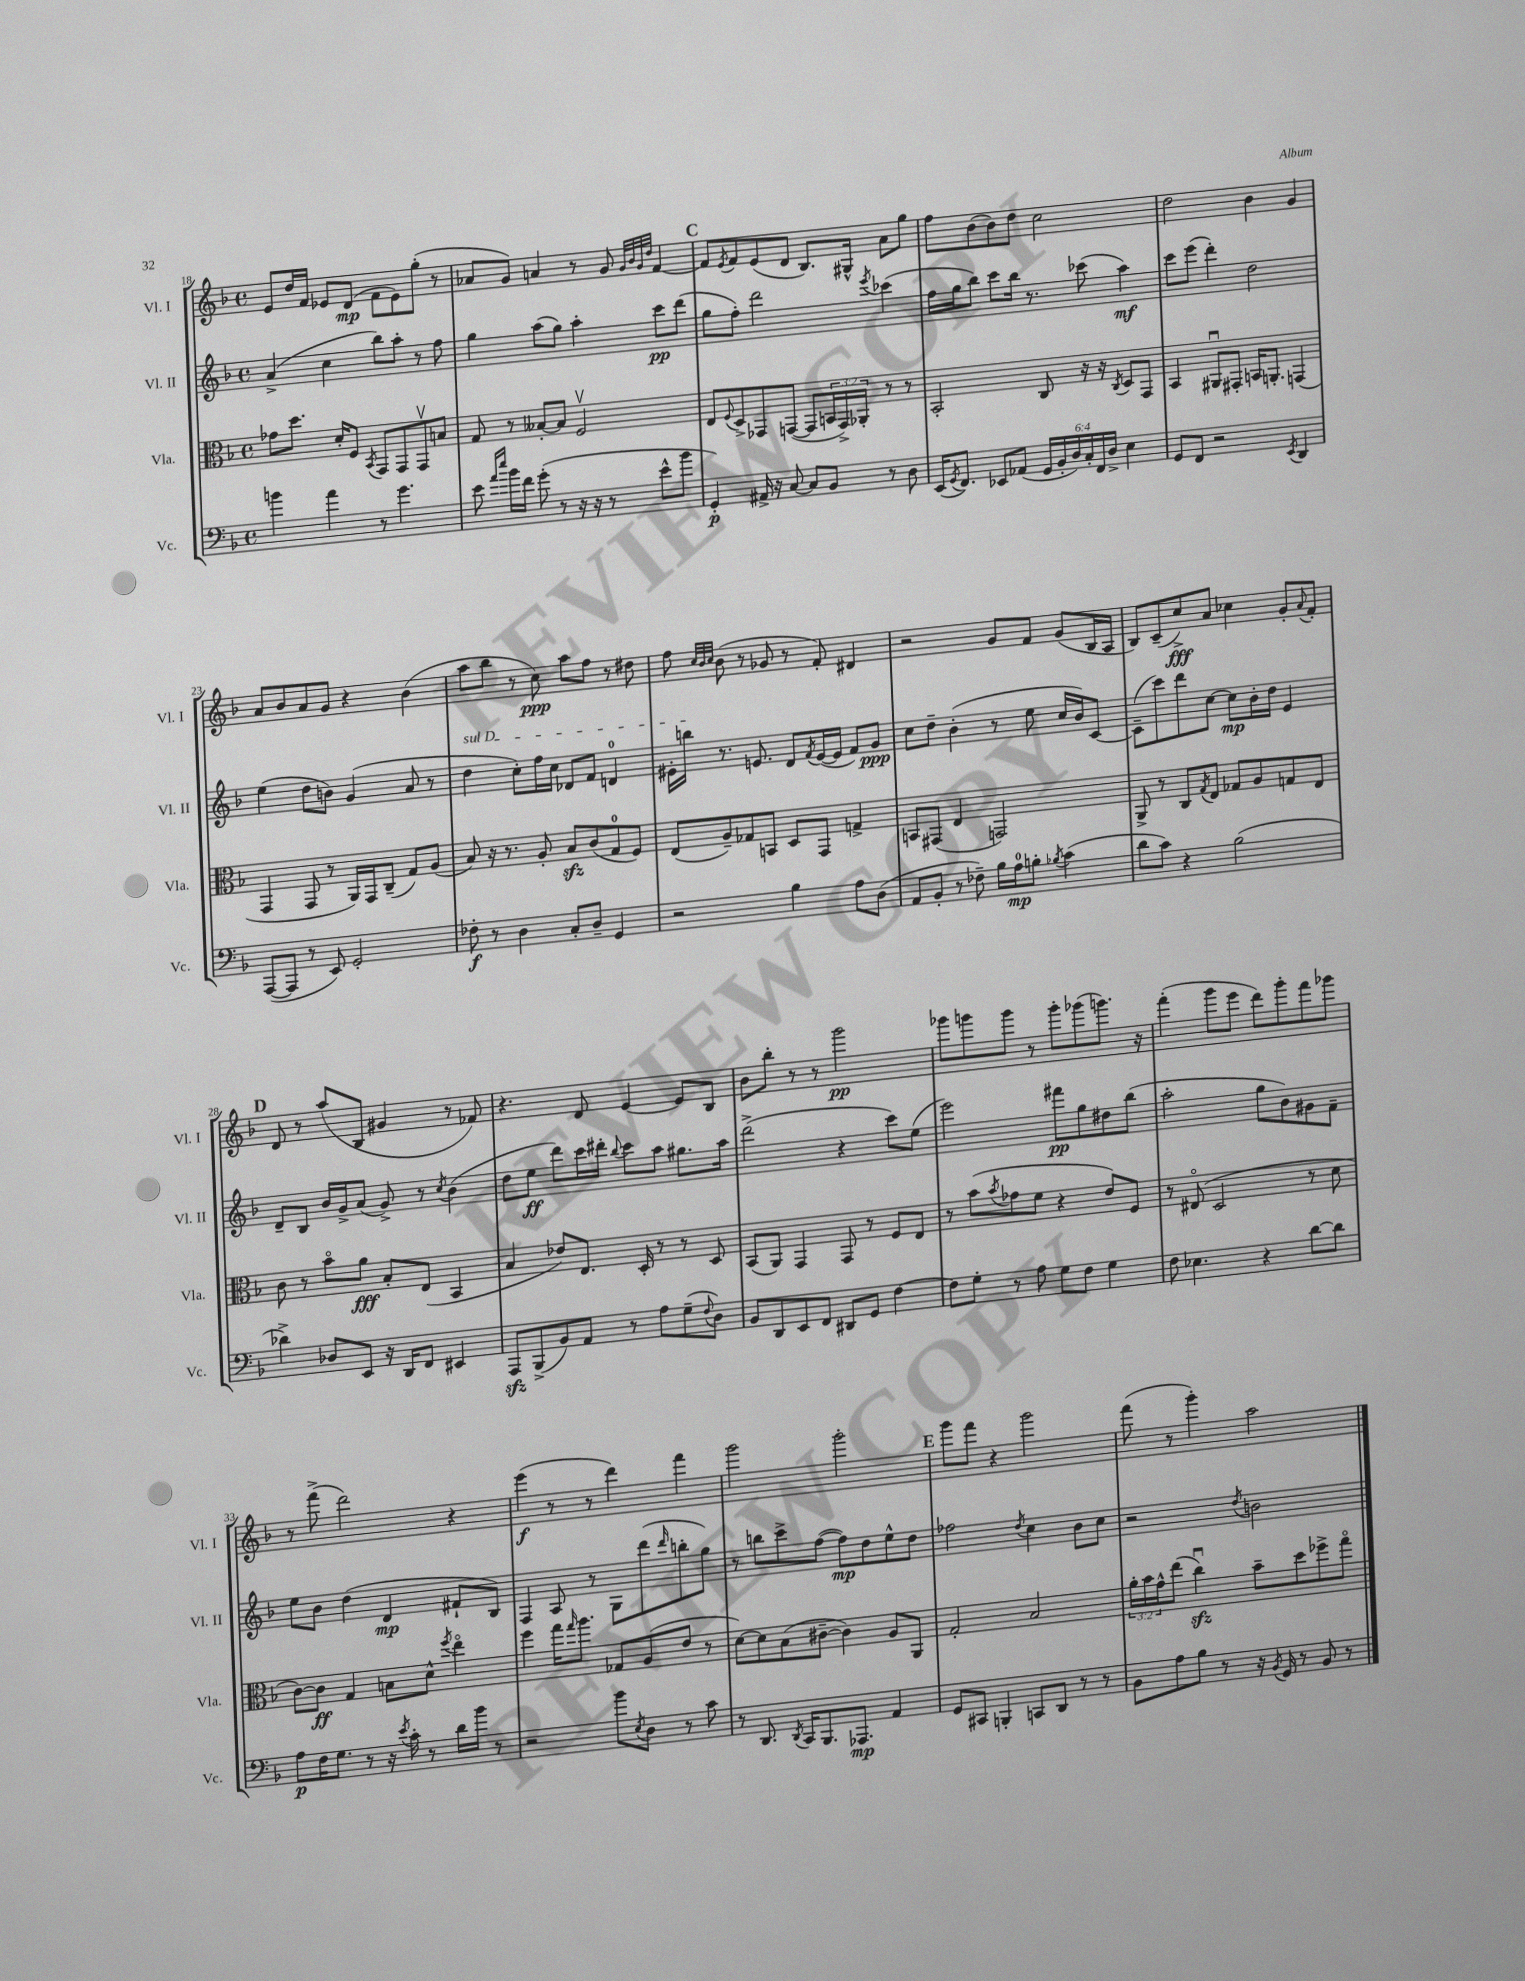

**kern	**kern	**kern	**kern
*staff4	*staff3	*staff2	*staff1
*clefF4	*clefC3	*clefG2	*clefG2
*k[b-]	*k[b-]	*k[b-]	*k[b-]
*M4/4	*M4/4	*M4/4	*M4/4
*met(c)	*met(c)	*met(c)	*met(c)
4b\	8g-\L	(4a^/	8e/L
.	8.dd\J	.	16dd/L
.	.	.	16f/JJ
4a\	.	4cc\	8e-/L
.	16d'/LK	.	.
.	8F/J	.	(8d/J
.	8qBB-/	.	.
8r	8GG/L	8bb-\L)	8f\L
4.g\	8GG/	8aa'\J	8e-\)
.	8GGv/	8r	(8gg'\J
.	8B/J	8ff\	8r
=	=	=	=
8e\	8G/	4gg\	8a-/L
16qqa/LL	.	.	.
16qqee/JJ	.	.	.
16b-\LL	8r	.	8g/J)
16f\JJ	.	.	.
(8g'\	[8B--'/L	(8aa\L	4a/
8r	8B--/]J	8gg\J)	.
16r	2Fv/	4aa'\	8r
16r	.	.	.
8r	.	.	8g/
.	.	.	32qqg/LLL
.	.	.	32qqb-/
.	.	.	32qqg/
.	.	.	32qqdd/JJJ
8e^^\L	.	8ccc\L	[4f/
8b-\J	.	(8ddd\J	.
=	=	=	=
4GG'/)	8E/L	8gg\L	8f/]L
.	8qqF/	.	8qe/
.	8D^/	8ff'\J)	8f/
16AA#^/	8GG-/	2ddd\	(8e/
16r	.	.	.
[8C/	([8GG/J	.	8d/J
8C/]L	8GG/]L	.	8.B-/L)
8BB-/J	24BB/L	.	.
.	24GG^/)	.	.
.	.	.	16G#^^/Jk
.	24AA-'/JJ	.	.
.	.	8qeee/	.
8r	8r	(4ccc-\	8a\L
8D\	8r	.	8gg\J
=	=	=	=
(16EE/LK	2BB-'/	16ff\LL	8ff\L
8qGG/	.	.	.
8.FF/J)	.	16gg\J	.
.	.	8bb-\J)	(8b-\
8EE-/L	.	8ccc\L	8b-\)
(8AA-/J	.	16bb-\Jk	8dd\J
.	.	8.r	.
24GG/LL	8C/	.	2cc\
24BB-'/	.	.	.
24D/)	.	.	.
24C'/	16r	(8ccc-\	.
24FF/	.	.	.
.	16r	.	.
24D^/JJ	.	.	.
.	8qC/	.	.
4E\	8D/L	4aa\)	.
.	8GG/J	.	.
=	=	=	=
8GG/L	4BB-/	8ccc\L	2dd\
8FF/J	.	(8eee\J	.
2r	8AA#u/L	4ddd'\)	.
.	8GG#'/J	.	.
.	16BB/LK	2dd\	4b-\
.	8.AA'/J	.	.
8qEE/	.	.	.
4DD/	(4GG/	.	4g/
=	=	=	=
([8AAA/L	4GG/	(4ee\	8a/L
8AAA/]J	.	.	8b-/
8r	8GG/	8dd\L	8a/
8EE/)	8r	8b\J)	8g/J
2GG'/	16AA/LL)	(4g/	4r
.	16GG/J	.	.
.	(8C~/J	.	.
.	8G/L)	8a/	(4b-\
.	(8A/J	8r	.
=	=	=	=
8F-'\	8B-/)	4dd\	8aa\L
8r	16r	.	8bb-\J
.	8.r	.	.
4D\	.	8cc'\L)	8r
.	8A'/	16ff\L	8cc\)
.	.	16cc\JJ	.
8C'/L	8B-/L	8d-/L	8aa\L
8D~/J	(8c/	8f/J	8ff\J
4GG/	8G/	4d/	8r
.	8F/J)	.	8dd#\
=	=	=	=
2r	(8E/L	16e#'\LL	8ff\
.	.	16bb\JJ	.
.	.	.	32qqcc/LLL
.	.	.	32qqb-/
.	.	.	32qqcc/JJJ
.	8A~/)	8.r	(8b-\
.	8G-/	.	8r
.	.	8.e/	.
.	8BB/J	.	8g-/
4B-\	8D/L	8d/L	8r
.	.	8qf/	.
.	8GG/J	([16e/L	8f'/)
.	.	16e/]JJ	.
8A\L	4G^/	8f/L)	4d#/
(8D\J	.	8g/J	.
=	=	=	=
8AA/L	8BB/L	8cc\L	2r
8BB-'/J	(8GG#/J	8dd~\J	.
8r	4E/	(4b-'\	.
8F-~\)	.	.	.
16B-\LL	2GG/)	8r	8g/L
16A\J	.	.	.
8B'\J	.	8ee\	8f/J
8qB-/	.	.	.
(4c\	.	16cc/LL	(8g/L
.	.	16b-/J)	.
.	.	[8c/J	16B-/L
.	.	.	16A/JJ
=	=	=	=
8d\L	8AA^/	(8c~\]L	8B-/L)
8c\J)	8r	8ccc\)	(8c~/
4r	8C/L	8ddd\	8cc^/)
.	8qG/	.	.
.	8E/J	[8cc\J	8a/J
(2B-\	8G-/L	8cc\]L	4cc-\
.	8A/	16b-'\L	.
.	.	16dd\JJ	.
.	8G/	4e/	8g'/L
.	.	.	8qqa/
.	8E/J	.	8f'/J
=	=	=	=
4d-^\)	8c\	8d~/L	8d/
.	8r	8B-/J	8r
8D-/L	8b-o\L	16b-/LL	(8aa/L
.	.	16g^/J	.
8EE/J	8a\J	(8a/J	8B-/J
16r	8B-'/L	8g^/)	4g#/
16DD/LK	.	.	.
8FF/J	(8E/J	8r	.
.	.	8qcc/	.
4EE#/	4BB-/	(4b-\	8r
.	.	.	8f-/)
=	=	=	=
8AAA/L	4B-/	8dd\L	4.r
(8BBB-^/	.	8ee\J	.
8BB-/)	8e-/L)	8ddd\L)	.
8AA/J	8.E/J	16ccc\L	8d/
.	.	16ddd#'\JJ	.
.	.	8qqbb-/	.
8r	.	8ccc\L	[4e/
.	16D'/	.	.
8A\L	8r	8aa\J	.
(8G~\	8r	8.gg#\L	8e/]L
8qqF/	.	.	.
8D\J)	8D/	.	8B-/J
.	.	16aa\Jk	.
=	=	=	=
8BB-/L	(8BB-/L	(2ddd^\	8b-\L
8DD/	8AA/J)	.	8bb-'\J
8EE/	4GG/	.	8r
8FF/J	.	.	8r
8DD#/L	8GG/	4r	2ggg\
8GG/J	8r	.	.
[4F\	8F/L	8ccc\L)	.
.	8E/J	(8ee\J	.
=	=	=	=
8F\]L	8r	2eee\)	8ggg-\L
8G'\J	(8b-\L	.	8ggg\
.	8qb-/	.	.
8r	8g-\	.	8ggg\J
8A\	8f\J	.	8r
8G\L	4r	8fff#\L	8ggg'\L
8F\J	.	8gg\	(8ggg-\
4G\	8e/L)	8dd#\	8.ggg\J)
.	8F/J	(8bb-\J	.
.	.	.	16r
=	=	=	=
8F\	8r	2aa'\	(4fff'\
4.E-\	(8E#o/	.	.
.	2D/	.	8ggg\L
.	.	.	8eee\J
4r	.	8gg\L	8ddd\L)
.	.	8b-\)	8ggg'\
[8d\L	8r	8g#\	8fff\
8d\]J	8d\	8f~\J	8ggg-\J
=	=	=	=
8A\L	[8c\L)	8ee\L	8r
16F\K	8c\]J	8b-\J	(8fff^\
8.G\J	.	.	.
.	4G/	(4dd\	2ddd\)
8r	.	.	.
16r	8B\L	4d/	.
8qe/	.	.	.
16c'\	.	.	.
8r	8d^^\J	.	.
.	8qff/	.	.
16d\LL	4eeo\	8f#`/L	4r
16b-\JJ	.	.	.
8r	.	8B-/J)	.
=	=	=	=
2r	4ff\	4F/	(4eee\
.	16gg\LK	8A/	8r
.	16qqgg/	.	.
.	8.aa\J	.	.
.	.	8r	8r
8b-\L	8G-/L	8G\L	4ddd\)
8qE/	.	.	.
8D\J	(8A/	(8ddd\	.
.	.	16qqddd/	.
8r	8e/J	8bb'\	4fff\
8c\	8r	8gg\J)	.
=	=	=	=
8r	[8d\L)	8r	2ggg\
8.DD/	8d\]	8bb\L	.
.	(8B-\	8ccc^\	.
8qDD/	.	.	.
16CC/LK	.	.	.
8.BBB-/	[8c#~\J	([8ff\J	.
.	4c#\])	8ff\]L)	2ggg'\
8.AAA-/J	.	.	.
.	.	8dd\	.
4AA/	8A/L	8ee^^\	.
.	8AA/J	8dd\J	.
=	=	=	=
8GG/L	2G'/	2ff-\	8ggg\L
8CC#/J	.	.	8fff\J
4BBB'/	.	.	4r
.	.	8qdd/	.
8CC/L	2B-/	4cc\	2ggg\
8DD/J	.	.	.
8r	.	8b-\L	.
8r	.	8cc\J	.
=	=	=	=
8BB-\L	24a'\LL	2r	(8fff\
.	24b-\	.	.
.	24g^^\J	.	.
8A\	(8ee\J	.	8r
8B-\J	4ccu\)	.	4ggg'\)
8r	.	.	.
.	.	8qdd/	.
16r	8b-~\L	2b\	2aa\
8qBB-/	.	.	.
16GG/	.	.	.
8r	8dd\	.	.
8BB-/	8ff-^\	.	.
8r	8ggo\J	.	.
==	==	==	==
*-	*-	*-	*-
